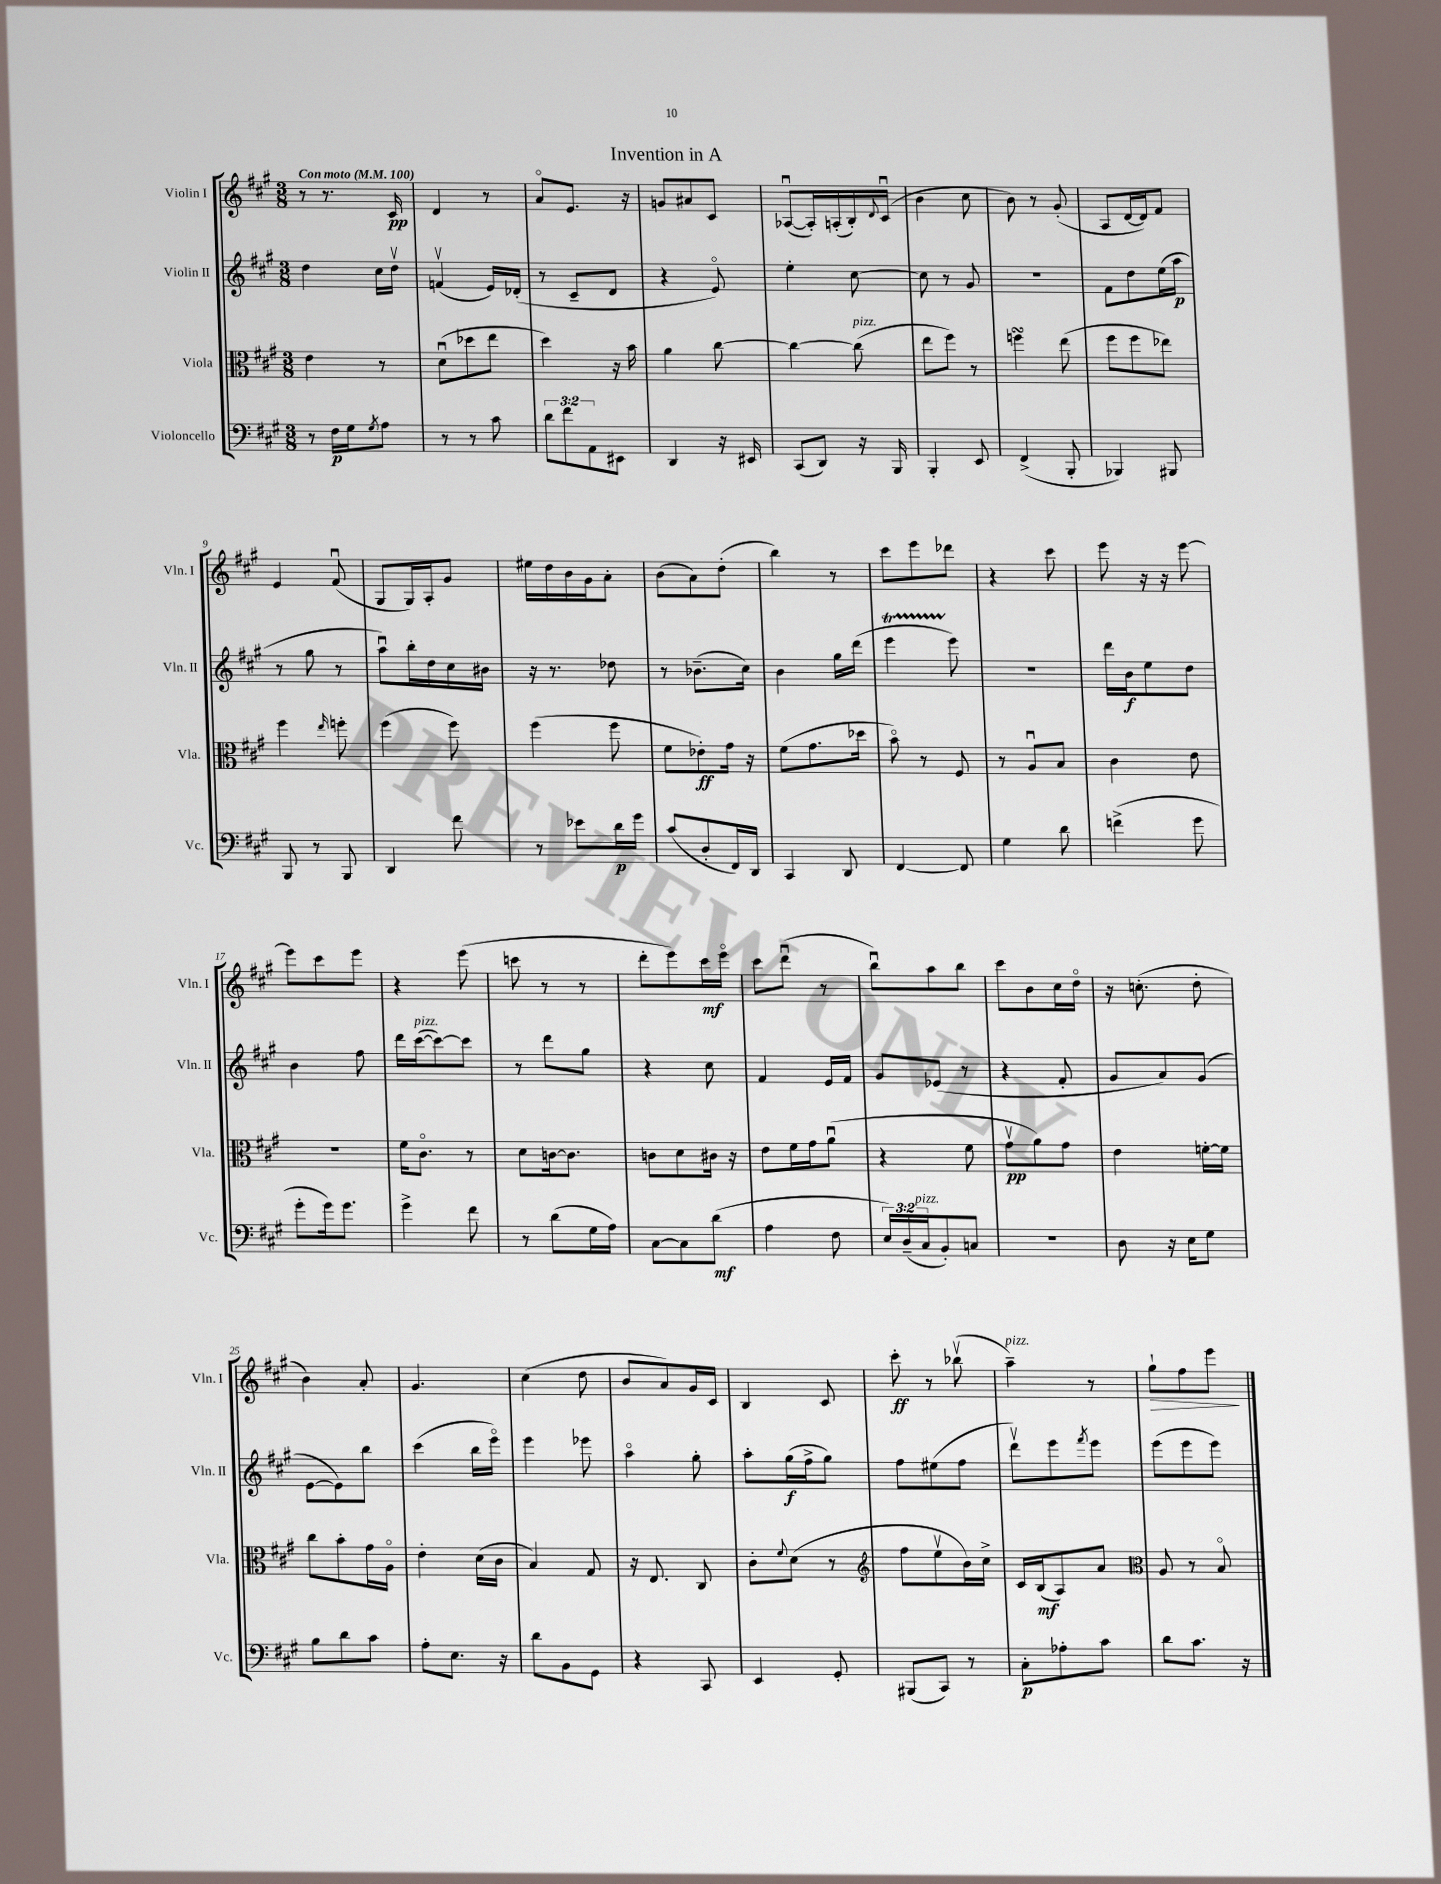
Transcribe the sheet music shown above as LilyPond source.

\header { title = "Invention in A" }
<<
\new StaffGroup <<
\new Staff = "s0" \with { instrumentName = "Violin I" shortInstrumentName = "Vln. I" } {
    \clef treble \key a \major \numericTimeSignature \time 3/8 \tempo "Con moto" 4 = 100
    r8 r8. cis'16\pp |
    d'4 r8 |
    a'8\flageolet e'8. r16 |
    g'8 ais'8 cis'8 |
    aes8~\downbow( aes16-.) a16-.( b16-.) \appoggiatura { d'8 } cis'16\downbow( |
    b'4 cis''8 |
    b'8) r8 gis'8-.( |
    a8 d'16~ d'16) fis'8 |
    e'4 fis'8\downbow( |
    gis8 gis16) a16-. gis'8 |
    eis''16 d''16 b'16 gis'16 a'8-. |
    b'8( a'8) d''8-.( |
    b''4) r8 |
    cis'''8 e'''8 des'''8 |
    r4 cis'''8 |
    e'''8 r16 r16 e'''8~ |
    e'''8 cis'''8 e'''8 |
    r4 e'''8( |
    c'''8 r8 r8 |
    d'''8-. e'''8) cis'''16\mf e'''16\flageolet |
    cis'''8 d'''8\downbow( r8 |
    b''8\downbow) a''8 b''8 |
    cis'''8 b'8 cis''16 d''16\flageolet |
    r16 c''8.-.( d''8-. |
    b'4) a'8-. |
    gis'4. |
    cis''4( d''8 |
    b'8 a'8) gis'16 cis'16 |
    b4 cis'8 |
    cis'''8-.\ff r8 bes''8\upbow( |
    a''4--^\markup { \italic "pizz." }) r8 |
    gis''8-!\> fis''8 e'''8\! \bar "|." |
}
\new Staff = "s1" \with { instrumentName = "Violin II" shortInstrumentName = "Vln. II" } {
    \clef treble \key a \major \numericTimeSignature \time 3/8
    d''4 cis''16 d''16\upbow |
    f'4\upbow( e'16) des'16-.( |
    r8 cis'8-- d'8 |
    r4 e'8\flageolet) |
    e''4-. cis''8~ |
    cis''8 r8 gis'8 |
    R4. |
    fis'8 d''8 e''16( a''16\p |
    r8 gis''8 r8 |
    a''8\downbow) b''16-. d''16 cis''16 bis'16 |
    r16 r8. des''8 |
    r8 bes'8.--( cis''16) |
    b'4 gis''16 d'''16( |
    e'''4\startTrillSpan e'''8\stopTrillSpan) |
    R4. |
    d'''16 b'16\f e''8 d''8 |
    b'4 fis''8 |
    d'''16 cis'''16~^\markup { \italic "pizz." }( cis'''8~) cis'''8 |
    r8 d'''8 gis''8 |
    r4 cis''8 |
    fis'4 e'16 fis'16 |
    gis'8 ees'8( r8 |
    r4 fis'8-. |
    gis'8 a'8) gis'8( |
    e'8~ e'8) b''8 |
    cis'''4( b''16 e'''16\flageolet) |
    e'''4 ees'''8 |
    a''4\flageolet gis''8-. |
    a''8-. gis''16\f( fis''16-> gis''8) |
    fis''8 eis''8( fis''8 |
    d'''8\upbow) e'''8 \acciaccatura { fis'''8 } e'''8 |
    e'''8( e'''8 e'''8) \bar "|." |
}
\new Staff = "s2" \with { instrumentName = "Viola" shortInstrumentName = "Vla." } {
    \clef alto \key a \major \numericTimeSignature \time 3/8
    e'4 r8 |
    d'8\downbow( des''8 e''8 |
    d''4) r16 b'16 |
    a'4 cis''8~ |
    cis''4~ cis''8^\markup { \italic "pizz." }( |
    e''8 fis''8) r8 |
    f''4\turn e''8( |
    fis''8 fis''8 ees''8) |
    fis''4 \grace { e''16 } f''8-. |
    fis''4( fis''8) |
    fis''4( fis''8 |
    fis'8 ees'8-.\ff) gis'16 r16 |
    fis'8( gis'8. des''16 |
    b'8\flageolet) r8 fis8 |
    r8 a8\downbow b8 |
    cis'4 e'8 |
    R4. |
    fis'16 cis'8.\flageolet r8 |
    d'8 c'16~ c'8. |
    c'8 d'8 cis'16 r16 |
    e'8 fis'16 gis'16 a'8\downbow( |
    r4 fis'8 |
    gis'8\upbow\pp a'8) gis'8 |
    e'4 f'16~-. f'16 |
    cis''8 b'8-. gis'16 a16\flageolet |
    e'4-. d'16( cis'16 |
    b4) gis8 |
    r16 e8. cis8 |
    cis'8-. \appoggiatura { fis'8 } d'8( r8 |
    \clef treble fis''8 e''8\upbow b'16) cis''16-> |
    cis'16 b16\mf( a8) a'8 |
    \clef alto a8 r8 b8\flageolet \bar "|." |
}
\new Staff = "s3" \with { instrumentName = "Violoncello" shortInstrumentName = "Vc." } {
    \clef bass \key a \major \numericTimeSignature \time 3/8 \override Staff.TupletNumber.text = #tuplet-number::calc-fraction-text
    r8 fis16\p gis16 \acciaccatura { gis8 } a8 |
    r8 r8 cis'8 |
    \tuplet 3/2 { d'8 fis'8 a,8 } eis,8 |
    d,4 r16 eis,16 |
    cis,8( d,8) r16 b,,16 |
    b,,4-. e,8 |
    fis,4->( b,,8-. |
    bes,,4) bis,,8 |
    b,,8 r8 b,,8 |
    d,4 fis'8 |
    r8 ees'8 d'16\p gis'16 |
    cis'8( d8-. fis,16) d,16 |
    cis,4 d,8 |
    fis,4~ fis,8 |
    gis4 d'8 |
    f'4->( gis'8 |
    gis'8-. gis'16) gis'8. |
    gis'4-> fis'8 |
    r8 d'8( gis16 a16) |
    cis8~ cis8 d'8\mf( |
    a4 fis8 |
    \tuplet 3/2 { e16) d16--( cis16^\markup { \italic "pizz." } } b,8-.) c8 |
    R4. |
    d8 r16 e16 gis8 |
    b8 d'8 cis'8 |
    a8-. e8. r16 |
    d'8 b,8 gis,8 |
    r4 cis,8 |
    e,4 gis,8-. |
    bis,,8( cis,8) r8 |
    cis8-.\p aes8-. cis'8 |
    d'8 cis'8. r16 \bar "|." |
}
>>
>>
